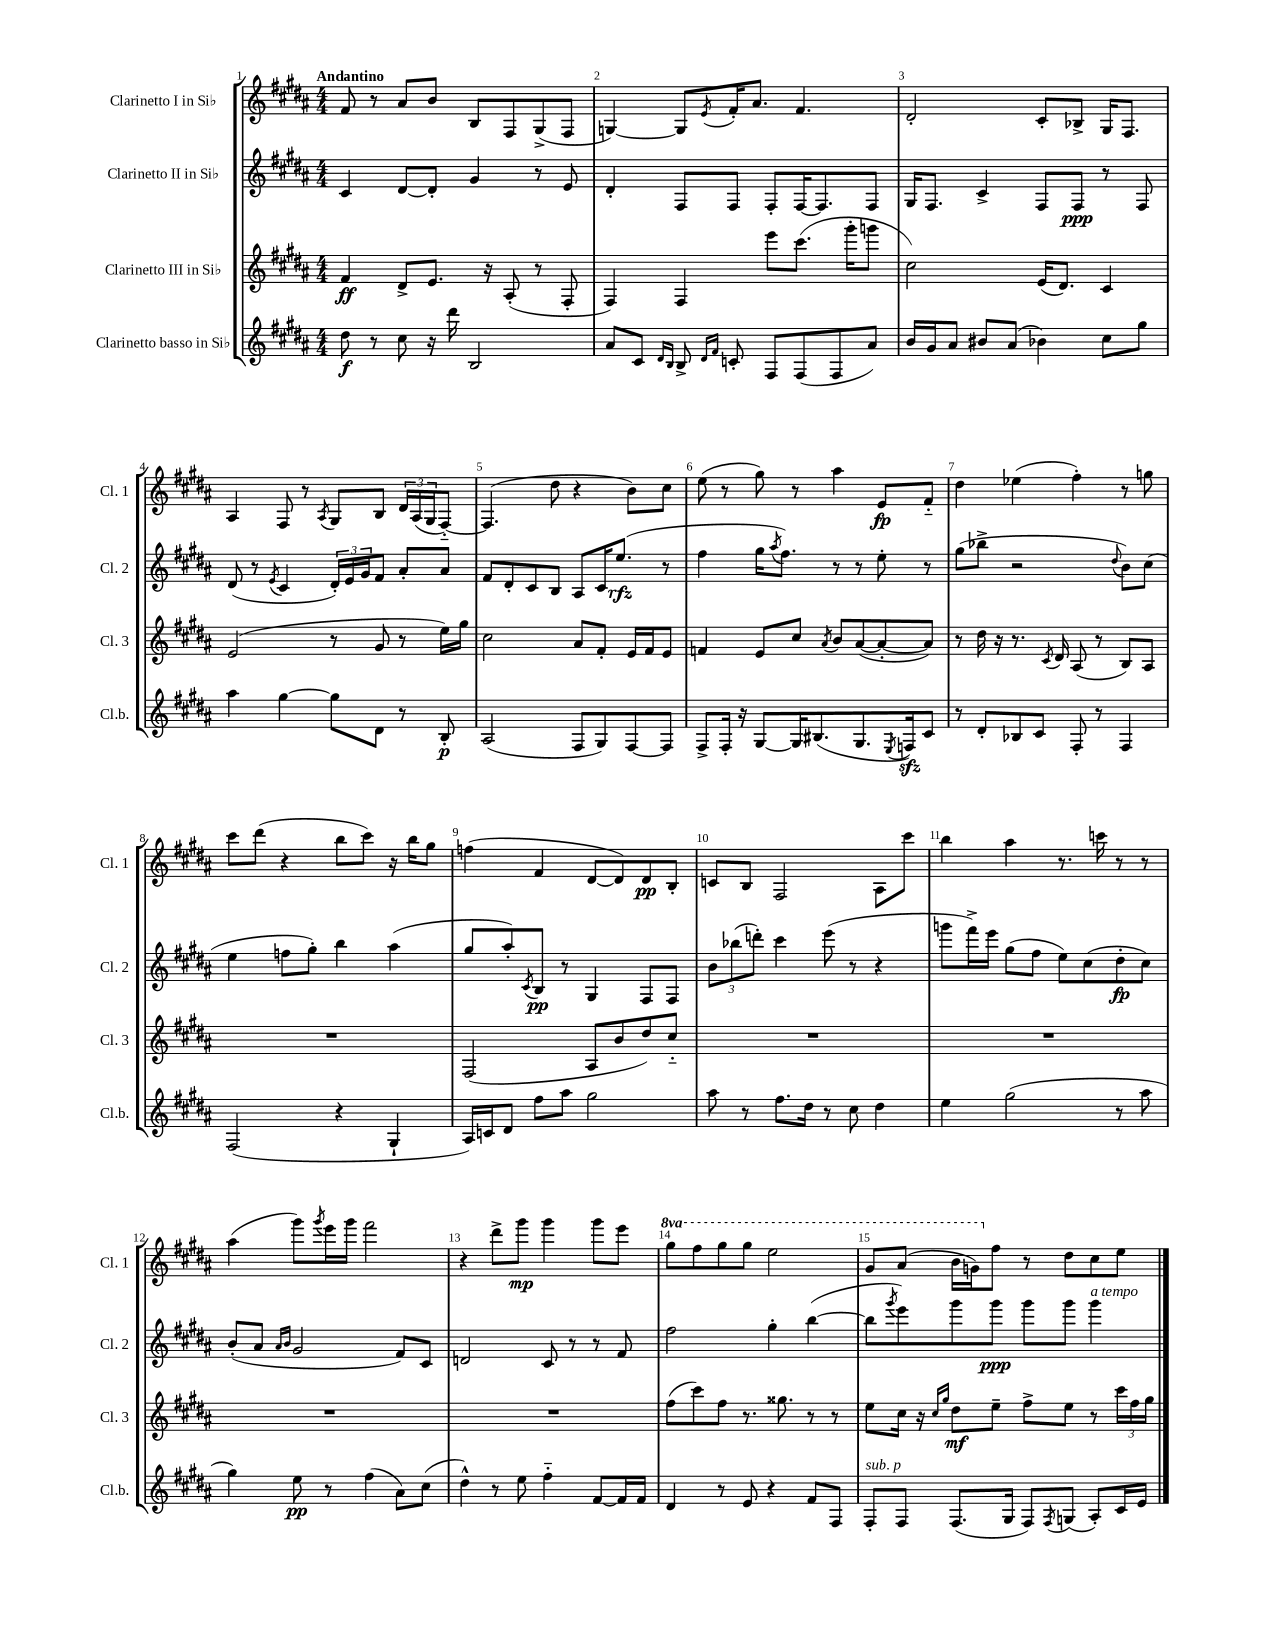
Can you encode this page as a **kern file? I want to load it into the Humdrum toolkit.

**kern	**kern	**kern	**kern
*staff4	*staff3	*staff2	*staff1
*clefG2	*clefG2	*clefG2	*clefG2
*k[f#c#g#d#a#]	*k[f#c#g#d#a#]	*k[f#c#g#d#a#]	*k[f#c#g#d#a#]
*M4/4	*M4/4	*M4/4	*M4/4
8dd#	4f#	4c#	8f#
8r	.	.	8r
8cc#	8d#^	[8d#	8a#
16r	8.e	8d#']	8b
16ddd#	.	.	.
2B	.	4g#	8B
.	16r	.	.
.	(8A#'	.	8F#
.	8r	8r	(8G#^
.	8F#'	8e	8F#
=	=	=	=
8a#	4F#)	4d#'	[4G)
8c#	.	.	.
16qqd#	.	.	.
16qqB	.	.	.
8B^	4F#	8F#	8G]
16qqd#	.	.	.
16qqf#	.	.	8qe
8c'	.	8F#	16f#'
.	.	.	8.a#
8F#	8eee	8F#'	.
(8F#	(8.ccc#	[16F#	4.f#
.	.	8.F#]	.
8F#	.	.	.
.	16ggg#'	.	.
8a#)	8ggg	8F#	.
=	=	=	=
16b	2cc#)	16G#	2d#'
16g#	.	8.F#	.
8a#	.	.	.
8b#	.	4c#^	.
(8a#	.	.	.
4b-)	(16e	8F#	8c#'
.	8.d#)	.	.
.	.	8F#	8B-^
8cc#	4c#	8r	16G#
.	.	.	8.F#
8gg#	.	8F#	.
=	=	=	=
4aa#	(2e	(8d#	4A#
.	.	8r	.
.	.	8qe	.
[4gg#	.	4c#	8F#
.	.	.	8r
.	.	.	8qA#
8gg#]	8r	24d#')	8G#
.	.	24e	.
.	.	24g#	.
8d#	8g#	8f#	8B
8r	8r	8a#'	24d#
.	.	.	(24A#
.	.	.	24G#
8B'	16ee)	8a#	[8F#'~)
.	16gg#	.	.
=	=	=	=
(2A#	2cc#	8f#	(4.F#]
.	.	8d#'	.
.	.	8c#	.
.	.	8B	8dd#
8F#	8a#	8A#	4r
8G#)	8f#'	16c#	.
.	.	(8.ee	.
[8F#	16e	.	8b)
.	16f#	.	.
8F#]	8e	8r	8cc#
=	=	=	=
8F#^	4f	4ff#	(8ee
16F#'	.	.	8r
16r	.	.	.
[8G#	8e	16gg#	8gg#)
.	.	8qaa#	.
.	.	8.ff#)	.
16G#]	8cc#	.	8r
(8.B#	.	.	.
.	8qa#	.	.
.	8b	8r	4aa#
8.G#	([8a#	8r	.
.	8a#'_	8ee'	8e
8qE	.	.	.
16F)	.	.	.
8c#	8a#])	8r	8f#'~
=	=	=	=
8r	8r	(8gg#	4dd#
8d#'	16dd#	8bb-^	.
.	16r	.	.
8B-	8.r	2r	(4ee-
8c#	.	.	.
.	8qc#	.	.
.	16d#	.	.
8F#'	(8A#	.	4ff#')
8r	8r	.	.
.	.	8qqdd#	.
4F#	8B)	8b)	8r
.	8A#	(8cc#	8gg
=	=	=	=
(2F#	1r	4ee	8ccc#
.	.	.	(8ddd#
.	.	8ff	4r
.	.	8gg#')	.
4r	.	4bb	8bb
.	.	.	8ccc#)
4G#`	.	(4aa#	16r
.	.	.	16bb
.	.	.	8gg#
=	=	=	=
16A#)	(2F#	8gg#	(4ff
16c	.	.	.
8d#	.	8aa#')	.
.	.	8qc#	.
8ff#	.	8B	4f#
8aa#	.	8r	.
2gg#	8A#	4G#	[8d#
.	8b	.	8d#])
.	8dd#)	8F#	8d#
.	8cc#'~	8F#	8B'
=	=	=	=
8aa#	1r	12b	8c
.	.	(12bb-	.
8r	.	.	8B
.	.	12ddd')	.
8.ff#	.	4ccc#	2F#
16dd#	.	.	.
8r	.	(8eee	.
8cc#	.	8r	.
4dd#	.	4r	8A#
.	.	.	8ccc#
=	=	=	=
4ee	1r	8ggg	4bb
.	.	16fff#^)	.
.	.	16eee	.
(2gg#	.	(8gg#	4aa#
.	.	8ff#	.
.	.	8ee)	8.r
.	.	(8cc#	.
.	.	.	16ccc
8r	.	8dd#'	8r
8aa#	.	8cc#)	8r
=	=	=	=
4gg#)	1r	(8b'	(4aa#
.	.	8a#	.
.	.	16qqa#	.
.	.	16qqb	.
8ee	.	2g#	8ggg#)
.	.	.	8qggg#
8r	.	.	16eee
.	.	.	16ggg#
(4ff#	.	.	2fff#
8a#)	.	8f#)	.
(8cc#	.	8c#	.
=	=	=	=
4dd#^^)	1r	2d	4r
8r	.	.	8ddd#^
8ee	.	.	8ggg#
4ff#'~	.	8c#	4ggg#
.	.	8r	.
[8f#	.	8r	8ggg#
16f#]	.	8f#	8eee
16f#	.	.	.
=	=	=	=
4d#	(8ff#	2ff#	8ggg#
.	8ccc#)	.	8fff#
8r	8ff#	.	8ggg#
8e	8.r	.	8ggg#
4r	.	4gg#'	2eee
.	8.gg##	.	.
8f#	8r	([4bb	.
8F#	8r	.	.
=	=	=	=
8F#'	8ee	8bb]	8gg#
.	.	8qggg#	.
8F#	16cc#	8eee)	(8aa#
.	16r	.	.
.	16qqcc#	.	.
.	16qqgg#	.	.
(8.F#	8dd#	8ggg#	16bb
.	.	.	16gg)
.	8ee~	8ggg#	8ff#
16G#	.	.	.
8F#)	8ff#^	8ggg#	8r
8qF#	.	.	.
(8G	8ee	8ggg#	8dd#
8A#')	8r	4ggg#	8cc#
16c#	24ccc#	.	8ee
.	24ff#	.	.
16e	.	.	.
.	24gg#	.	.
==	==	==	==
*-	*-	*-	*-
